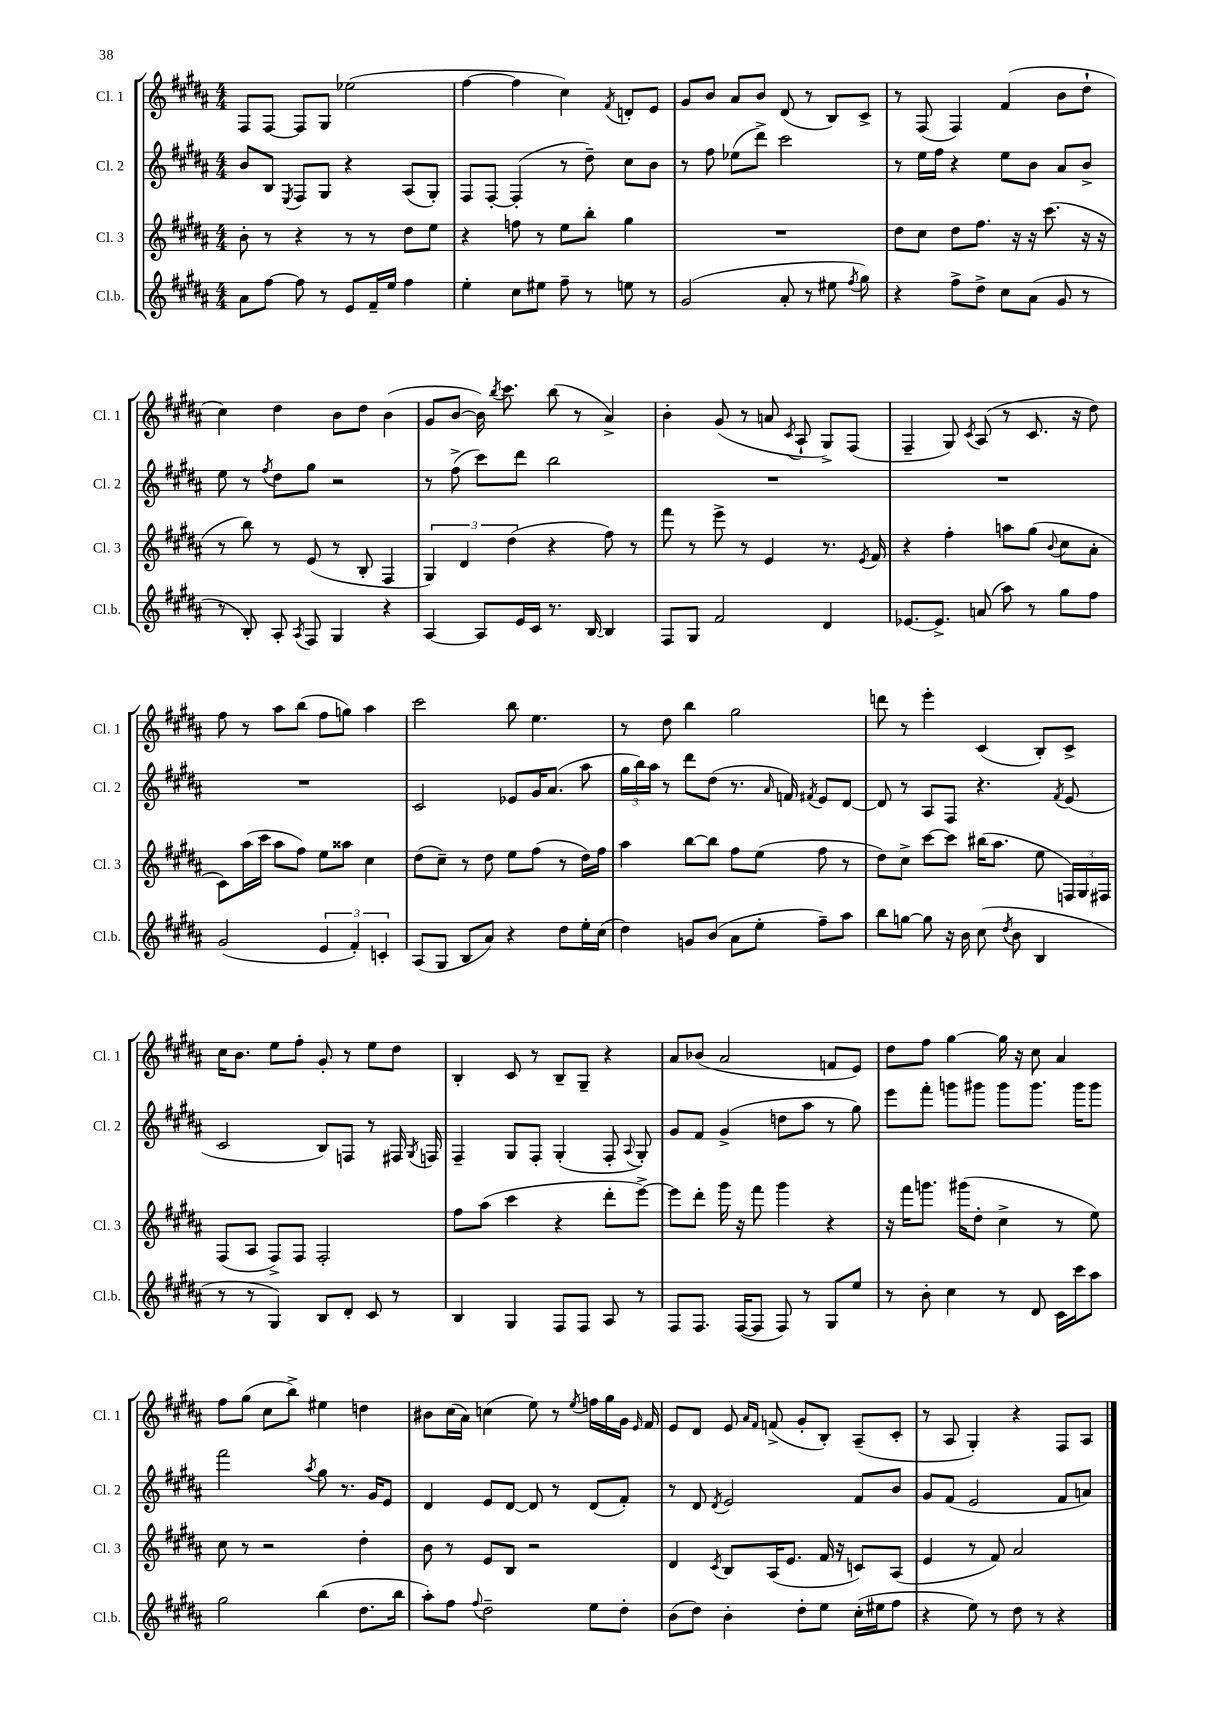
<<
\new StaffGroup <<
\new Staff = "s0" \with { instrumentName = "Cl. 1" shortInstrumentName = "Cl. 1" } {
    \clef treble \key b \major \numericTimeSignature \time 4/4
    \autoBeamOff fis8[ fis8]~ fis8[ gis8] ees''2( |
    fis''4~ fis''4 cis''4) \acciaccatura { fis'8 } d'8[-. e'8] |
    gis'8[ b'8] ais'8[ b'8] dis'8( r8 b8[) cis'8]-> |
    r8 fis8( fis4) fis'4( b'8[ dis''8]-! |
    cis''4) dis''4 b'8[ dis''8] b'4( |
    gis'8[ b'8]~ b'16) \acciaccatura { b''8 } cis'''8. b''8( r8 ais'4->) |
    b'4-. gis'8( r8 a'8 \acciaccatura { cis'8 } ais8-! gis8[->) fis8]( |
    fis4-- gis8) \acciaccatura { cis'8 } ais8( r8 cis'8. r16 dis''8) |
    fis''8 r8 ais''8[ b''8]( fis''8[ g''8]) ais''4 |
    cis'''2 b''8 e''4. |
    r8 dis''8 b''4 gis''2 |
    d'''8 r8 e'''4-. cis'4( b8[-.) cis'8]-> |
    cis''16[ b'8.] e''8[ fis''8]-. gis'8-. r8 e''8[ dis''8] |
    b4-. cis'8 r8 b8[-- gis8]-- r4 |
    ais'8[ bes'8]( ais'2 f'8[ e'8]) |
    dis''8[ fis''8] gis''4~ gis''16 r16 cis''8 ais'4 |
    fis''8[ gis''8]( cis''8[ b''8]->) eis''4 d''4 |
    bis'8[ cis''16( ais'16]) c''4( e''8) r8 \acciaccatura { e''8 } f''16[ gis''16 gis'16] \grace { e'16 } fis'16 |
    e'8[ dis'8] e'8 \grace { ais'16[ fis'16] } f'8->( gis'8[-. b8]-.) ais8[--( cis'8]-. |
    r8 ais8 gis4-.) r4 fis8[ ais8] \bar "|." |
}
\new Staff = "s1" \with { instrumentName = "Cl. 2" shortInstrumentName = "Cl. 2" } {
    \clef treble \key b \major \numericTimeSignature \time 4/4
    \autoBeamOff b'8[ b8] \acciaccatura { e8 } fis8[ gis8] r4 ais8[( gis8]-.) |
    fis8[ fis8]~-. fis4-.( r8 dis''8--) cis''8[ b'8] |
    r8 fis''8 ees''8[( dis'''8]->) cis'''2 |
    r8 e''16[ fis''16] r4 e''8[ b'8] ais'8[ b'8]-> |
    e''8 r8 \acciaccatura { fis''8 } dis''8[ gis''8] r2 |
    r8 fis''8->( cis'''8[) dis'''8] b''2 |
    R1 |
    R1 |
    R1 |
    cis'2 ees'8[ gis'16 ais'8.]( ais''8 |
    \tuplet 3/2 { gis''16[ b''16) ais''16] } r8 dis'''8[ dis''8]( r8. \grace { ais'16 } f'16) \acciaccatura { fis'8 } e'8[ dis'8]~ |
    dis'8 r8 ais8[ fis8] r4. \acciaccatura { fis'8 } e'8( |
    cis'2 b8[) f8] r8 fis16 \acciaccatura { gis8 } f16 |
    fis4-- gis8[ fis8]-. gis4-.( fis8-. \appoggiatura { ais8 } gis8-.) |
    gis'8[ fis'8] gis'4->( d''8[ ais''8] r8 gis''8) |
    e'''8[ fis'''8]-. g'''8[ gis'''8] gis'''8[ gis'''8.] gis'''16[ gis'''8] |
    fis'''2 \acciaccatura { ais''8 } gis''8 r8. gis'16[ e'8] |
    dis'4 e'8[ dis'8]~ dis'8 r8 dis'8[( fis'8]-.) |
    r8 dis'8 \acciaccatura { dis'8 } e'2 fis'8[ b'8] |
    gis'8[ fis'8]( e'2 fis'8[ a'8]) \bar "|." |
}
\new Staff = "s2" \with { instrumentName = "Cl. 3" shortInstrumentName = "Cl. 3" } {
    \clef treble \key b \major \numericTimeSignature \time 4/4
    \autoBeamOff b'8-. r8 r4 r8 r8 dis''8[ e''8] |
    r4 f''8 r8 e''8[ b''8]-. gis''4 |
    R1 |
    dis''8[ cis''8] dis''8[ fis''8.] r16 r16 cis'''8.( r16 r16 |
    r8 b''8) r8 e'8( r8 b8-. fis4 |
    \tuplet 3/2 { gis4) dis'4 dis''4( } r4 fis''8) r8 |
    fis'''8 r8 e'''8-> r8 e'4 r8. \acciaccatura { e'8 } fis'16 |
    r4 fis''4-. a''8[ gis''8]( \appoggiatura { b'8 } cis''8[ ais'8]-. |
    cis'8[) ais''16( cis'''16] ais''8[ fis''8]) e''8[ aisis''8] cis''4 |
    dis''8[( cis''8]--) r8 dis''8 e''8[ fis''8]( r8 dis''16[) fis''16] |
    ais''4 b''8[~ b''8] fis''8[ e''8]( fis''8 r8 |
    dis''8[) cis''8]-> cis'''8[~ cis'''8] bis''16[( ais''8.] e''8 \tuplet 3/2 { f16[) gis16 fis16] } |
    fis8[( ais8] fis8[->) fis8] fis2-. |
    fis''8[ ais''8]( cis'''4 r4 dis'''8[-. e'''8]~->) |
    e'''8[ dis'''8]-. gis'''16 r16 fis'''8 gis'''4 r4 |
    r16 fis'''16[ g'''8.] gis'''16[( dis''8]-. cis''4-> r8 e''8) |
    cis''8 r8 r2 dis''4-. |
    b'8 r8 e'8[ b8] r2 |
    dis'4 \acciaccatura { cis'8 } b8[ ais16( e'8.] fis'16 r16 c'8[) ais8]( |
    e'4 r8 fis'8) ais'2 \bar "|." |
}
\new Staff = "s3" \with { instrumentName = "Cl.b." shortInstrumentName = "Cl.b." } {
    \clef treble \key b \major \numericTimeSignature \time 4/4
    \autoBeamOff ais'8[ fis''8]~ fis''8 r8 e'8[ fis'16-- e''16] fis''4 |
    e''4-. cis''8[ eis''8] fis''8-- r8 e''8 r8 |
    gis'2( ais'8-. r8 eis''8 \acciaccatura { fis''8 } gis''8) |
    r4 fis''8[-> dis''8]-> cis''8[ ais'8]( gis'8 r8 |
    r8 b8-.) ais8-. \acciaccatura { ais8 } fis8 gis4 r4 |
    ais4~ ais8[ e'16 cis'16] r8. b16~ b4 |
    fis8[ gis8] fis'2 dis'4 |
    ees'8.[~ ees'8.]-> a'8( ais''8) r8 gis''8[ fis''8] |
    gis'2( \tuplet 3/2 { e'4 fis'4-.) c'4-. } |
    ais8[( gis8] b8[ ais'8]) r4 dis''8[ e''16-. cis''16]( |
    dis''4) g'8[ b'8]( ais'8[ e''8]-. fis''8[--) ais''8] |
    b''8[ g''8]~ g''8 r16 b'16 cis''8( \acciaccatura { dis''8 } b'8 b4 |
    r8 r8 gis4) b8[ dis'8]-. cis'8 r8 |
    b4 gis4 fis8[ fis8] ais8 r8 |
    fis8[ fis8.] fis16[~( fis8] fis8) r8 gis8[ e''8] |
    r8 b'8-. cis''4 r8 dis'8 cis'16[ cis'''16 ais''8] |
    gis''2 b''4( dis''8.[ b''16] |
    ais''8[-.) fis''8] \appoggiatura { fis''8 } dis''2-- e''8[ dis''8]-. |
    b'8[( dis''8]) b'4-. dis''8[-. e''8] cis''16[-.( eis''16 fis''8] |
    r4 e''8) r8 dis''8 r8 r4 \bar "|." |
}
>>
>>
\layout { \context { \Score \remove "Bar_number_engraver" } }
